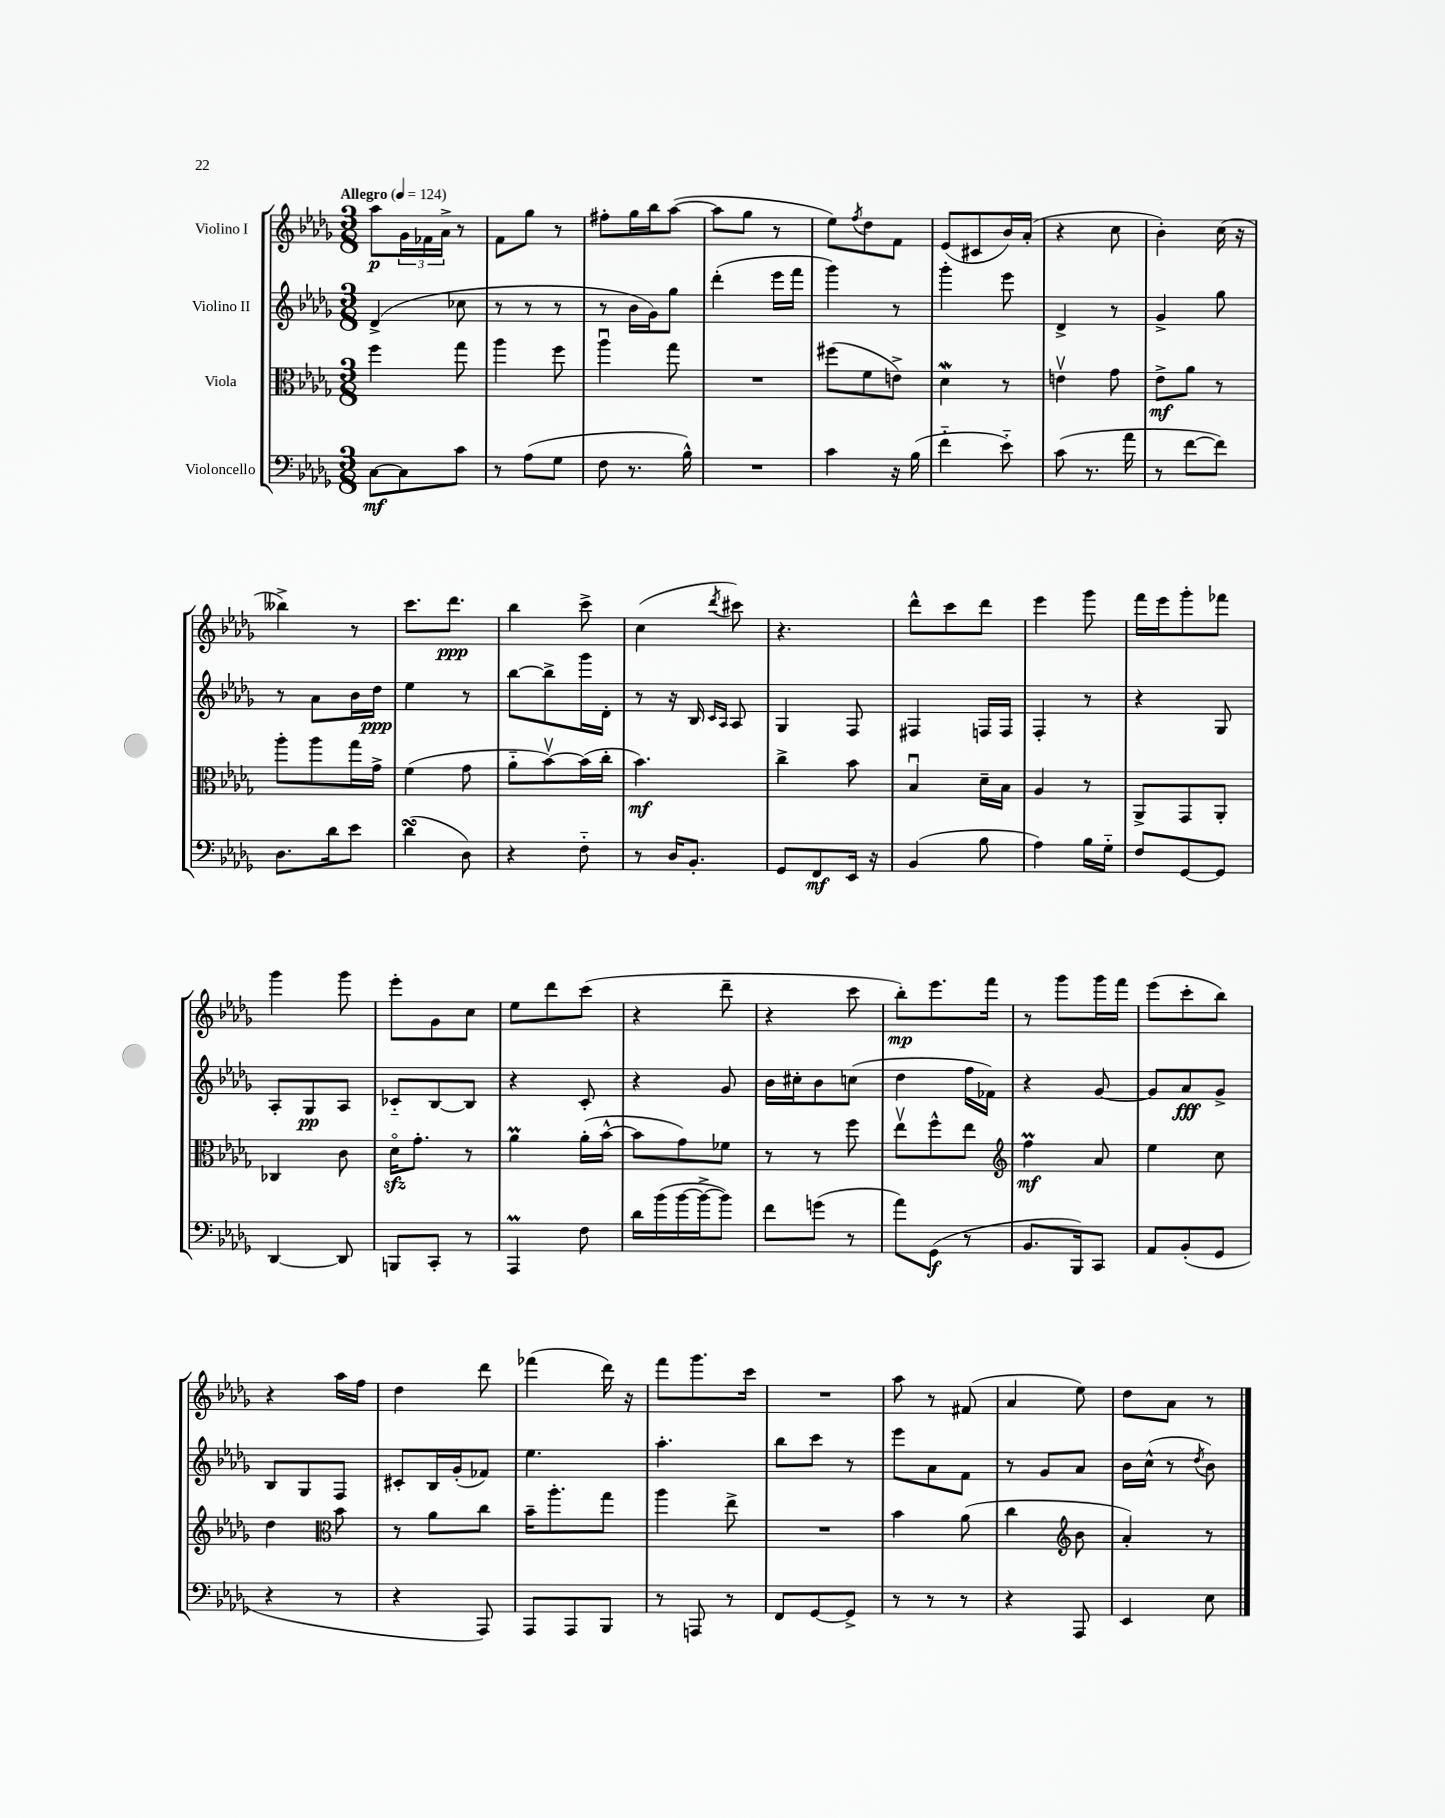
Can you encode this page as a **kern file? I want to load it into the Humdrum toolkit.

**kern	**dynam	**kern	**dynam	**kern	**dynam	**kern	**dynam
*part4	*part4	*part3	*part3	*part2	*part2	*part1	*part1
*staff4	*staff4	*staff3	*staff3	*staff2	*staff2	*staff1	*staff1
*I"Violoncello	*	*I"Viola	*	*I"Violino II	*	*I"Violino I	*
*clefF4	*	*clefC3	*	*clefG2	*	*clefG2	*
*k[b-e-a-d-g-]	*	*k[b-e-a-d-g-]	*	*k[b-e-a-d-g-]	*	*k[b-e-a-d-g-]	*
*M3/8	*	*M3/8	*	*M3/8	*	*M3/8	*
*MM124	*	*MM124	*	*MM124	*	*MM124	*
=1	=1	=1	=1	=1	=1	=1	=1
!	!	!	!	!	!	!LO:TX:a:B:t=Allegro	!
[8C\L	mf	4ff\	.	(4d-^/	.	8aa-\L	p
8C\]	.	.	.	.	.	24g-\L	.
.	.	.	.	.	.	24f-X\	.
.	.	.	.	.	.	24a-^\JJ	.
8c\J	.	8gg-\	.	8cc-X\	.	8r	.
=2	=2	=2	=2	=2	=2	=2	=2
8r	.	4aa-\	.	8r	.	8f\L	.
(8A-\L	.	.	.	8r	.	8gg-\J	.
8G-\J	.	8ff\	.	8r	.	8r	.
=3	=3	=3	=3	=3	=3	=3	=3
8F\	.	4aa-u\	.	8r	.	8ff#X'\L	.
8.r	.	.	.	16b-\LL	.	16gg-\L	.
.	.	.	.	16g-\J)	.	16bb-\J	.
.	.	8gg-\	.	8gg-\J	.	([8aa-\J	.
16B-^^\)	.	.	.	.	.	.	.
=4	=4	=4	=4	=4	=4	=4	=4
4.r	.	4.r	.	(4ddd-'\	.	8aa-\L]	.
.	.	.	.	.	.	8gg-\J	.
.	.	.	.	16eee-\LL	.	8r	.
.	.	.	.	16fff\JJ	.	.	.
=5	=5	=5	=5	=5	=5	=5	=5
4c\	.	(8ff#X\L	.	4ggg-\)	.	8ee-\L)	.
.	.	.	.	.	.	8qff/	.
.	.	8f\	.	.	.	8dd-\	.
16r	.	8en^\J)	.	8r	.	8f\J	.
(16B-\	.	.	.	.	.	.	.
=6	=6	=6	=6	=6	=6	=6	=6
4f\	.	4d-w\	.	4ggg-'\	.	(8e-/L	.
.	.	.	.	.	.	8c#X/	.
8e-\)	.	8r	.	8eee-\	.	16b-/L)	.
.	.	.	.	.	.	(16a-'/JJ	.
=7	=7	=7	=7	=7	=7	=7	=7
(8c\	.	4env\	.	4d-^/	.	4r	.
8.r	.	.	.	.	.	.	.
.	.	8g-\	.	8r	.	8cc\	.
16a-\	.	.	.	.	.	.	.
=8	=8	=8	=8	=8	=8	=8	=8
8r	.	8e-^\L	mf	4g-^/	.	4b-'\)	.
[8f\L	.	8a-\J	.	.	.	.	.
8f\J])	.	8r	.	8gg-\	.	(16cc\	.
.	.	.	.	.	.	16r	.
!!LO:LB:g=z
=9	=9	=9	=9	=9	=9	=9	=9
8.D-\L	.	8aa-'\L	.	8r	.	4bb--X^\)	.
.	.	8aa-\	.	8a-\L	.	.	.
16d-\k	.	.	.	.	.	.	.
8e-\J	.	16gg-\L	.	16b-\L	.	8r	.
.	.	16g-^\JJ	.	16dd-\JJ	ppp	.	.
=10	=10	=10	=10	=10	=10	=10	=10
(4d-sSSs\	.	(4f\	.	4ee-\	.	8.ccc\L	.
.	.	.	.	.	.	8.ddd-\J	ppp
8D-\)	.	8g-\	.	8r	.	.	.
=11	=11	=11	=11	=11	=11	=11	=11
4r	.	8a-\L	.	[8bb-\L	.	4bb-\	.
.	.	[8b-v\)	.	8bb-^\]	.	.	.
8F\	.	(16b-\L]	.	16ggg-\L	.	8ccc^\	.
.	.	16cc'\JJ	.	16d-'\JJ	.	.	.
=12	=12	=12	=12	=12	=12	=12	=12
8r	.	4.b-\)	mf	8r	.	(4cc\	.
16D-/KL	.	.	.	16r	.	.	.
8.BB-'/J	.	.	.	16B-/	.	.	.
.	.	.	.	16qqc/LL	.	.	.
.	.	.	.	16qqA-/JJ	.	8qddd-/	.
.	.	.	.	8A-/	.	8ccc#X\)	.
=13	=13	=13	=13	=13	=13	=13	=13
8GG-/L	.	4cc^\	.	4G-/	.	4.r	.
8FF/	mf	.	.	.	.	.	.
16EE-/Jk	.	8b-\	.	8F/	.	.	.
16r	.	.	.	.	.	.	.
=14	=14	=14	=14	=14	=14	=14	=14
(4BB-/	.	4B-u/	.	4F#X/	.	8ddd-^^\L	.
.	.	.	.	.	.	8ccc\	.
8B-\	.	16d-~\LL	.	16Fn/LL	.	8ddd-\J	.
.	.	16B-\JJ	.	16F/JJ	.	.	.
=15	=15	=15	=15	=15	=15	=15	=15
4A-\)	.	4A-/	.	4F'/	.	4eee-\	.
16B-\LL	.	8r	.	8r	.	8ggg-\	.
16G-\JJ	.	.	.	.	.	.	.
=16	=16	=16	=16	=16	=16	=16	=16
8F/L	.	8AA-^/L	.	4r	.	16fff\LL	.
.	.	.	.	.	.	16eee-\J	.
[8GG-/	.	8GG-/	.	.	.	8ggg-'\	.
8GG-/J]	.	8AA-'/J	.	8G-/	.	8fff-X\J	.
!!LO:LB:g=z
=17	=17	=17	=17	=17	=17	=17	=17
[4DD-/	.	4C-X/	.	8A-'/L	.	4ggg-\	.
.	.	.	.	8G-/	pp	.	.
8DD-/]	.	8c\	.	8A-/J	.	8ggg-\	.
=18	=18	=18	=18	=18	=18	=18	=18
8BBBn/L	.	16d-zz\KL	.	8c-X/L	.	8eee-'\L	.
.	.	8.g-'\J	.	.	.	.	.
8CC'/J	.	.	.	[8B-/	.	8g-\	.
8r	.	8r	.	8B-/J]	.	8cc\J	.
=19	=19	=19	=19	=19	=19	=19	=19
4AAA-M/	.	4a-M\	.	4r	.	8ee-\L	.
.	.	.	.	.	.	8ddd-\	.
8F\	.	(16a-'\LL	.	8c'/	.	(8ccc\J	.
.	.	[16b-^^\JJ	.	.	.	.	.
=20	=20	=20	=20	=20	=20	=20	=20
16d-\LL	.	8b-\L]	.	4r	.	4r	.
(16b-\	.	.	.	.	.	.	.
[16b-\	.	8g-\)	.	.	.	.	.
16b-^\J_	.	.	.	.	.	.	.
8b-\J])	.	8f-X\J	.	8g-/	.	8ddd-~\	.
=21	=21	=21	=21	=21	=21	=21	=21
8f\L	.	8r	.	16b-\LL	.	4r	.
.	.	.	.	16cc#X'\J	.	.	.
(8gn\J	.	8r	.	8b-\	.	.	.
8r	.	8ff\	.	(8ccn\J	.	8ccc\	.
=22	=22	=22	=22	=22	=22	=22	=22
8a-\L)	.	8ee-v\L	.	4dd-\	.	8bb-'\L)	mp
(8GG-\J	f	8ff^^\	.	.	.	8.eee-\	.
8r	.	8ee-\J	.	16ff\LL	.	.	.
.	.	.	.	16f-X\JJ)	.	16fff\Jk	.
=23	=23	=23	=23	=23	=23	=23	=23
*	*	*clefG2	*	*	*	*	*
8.BB-/L	.	4ffm\	mf	4r	.	8r	.
.	.	.	.	.	.	8ggg-\L	.
16BBB-/k)	.	.	.	.	.	.	.
8CC/J	.	8a-/	.	[8g-/	.	16ggg-\L	.
.	.	.	.	.	.	16fff\JJ	.
=24	=24	=24	=24	=24	=24	=24	=24
8AA-/L	.	4ee-\	.	8g-/L]	.	(8eee-\L	.
(8BB-'/	.	.	.	8a-/	fff	8ccc'\	.
8GG-/J	.	8cc\	.	8g-^/J	.	8bb-\J)	.
!!LO:LB:g=z
=25	=25	=25	=25	=25	=25	=25	=25
4r	.	4dd-\	.	8B-/L	.	4r	.
.	.	.	.	8G-/	.	.	.
*	*	*clefC3	*	*	*	*	*
8r	.	8b-\	.	8F/J	.	16aa-\LL	.
.	.	.	.	.	.	16ff\JJ	.
=26	=26	=26	=26	=26	=26	=26	=26
4r	.	8r	.	8c#X'/L	.	4dd-\	.
.	.	8a-\L	.	16B-/L	.	.	.
.	.	.	.	(16g-'/J	.	.	.
8AAA-/)	.	8cc\J	.	8f-X/J)	.	8ddd-\	.
=27	=27	=27	=27	=27	=27	=27	=27
8AAA-/L	.	16b-~\KL	.	4.ee-\	.	(4fff-X\	.
.	.	8.aa-'\	.	.	.	.	.
8AAA-/	.	.	.	.	.	.	.
8BBB-/J	.	8gg-\J	.	.	.	16ddd-\)	.
.	.	.	.	.	.	16r	.
=28	=28	=28	=28	=28	=28	=28	=28
8r	.	4aa-\	.	4.aa-'\	.	8fff\L	.
8AAAn/	.	.	.	.	.	8.ggg-\	.
8r	.	8ee-^\	.	.	.	.	.
.	.	.	.	.	.	16ccc\Jk	.
=29	=29	=29	=29	=29	=29	=29	=29
8FF/L	.	4.r	.	8bb-\L	.	4.r	.
[8GG-/	.	.	.	8ccc\J	.	.	.
8GG-^/J]	.	.	.	8r	.	.	.
=30	=30	=30	=30	=30	=30	=30	=30
8r	.	4b-\	.	8eee-\L	.	8aa-\	.
8r	.	.	.	8a-\	.	8r	.
8r	.	(8a-\	.	8f\J	.	(8f#X/	.
=31	=31	=31	=31	=31	=31	=31	=31
4r	.	4cc\	.	8r	.	4a-/	.
.	.	.	.	8g-/L	.	.	.
*	*	*clefG2	*	*	*	*	*
8AAA-/	.	8b-\	.	8a-/J	.	8ee-\)	.
=32	=32	=32	=32	=32	=32	=32	=32
4EE-/	.	4a-'/)	.	16b-\LL	.	8dd-\L	.
.	.	.	.	(16cc^^\JJ	.	.	.
.	.	.	.	8r	.	8a-\J	.
.	.	.	.	8qdd-/	.	.	.
8E-\	.	8r	.	8b-\)	.	8r	.
==	==	==	==	==	==	==	==
*-	*-	*-	*-	*-	*-	*-	*-
